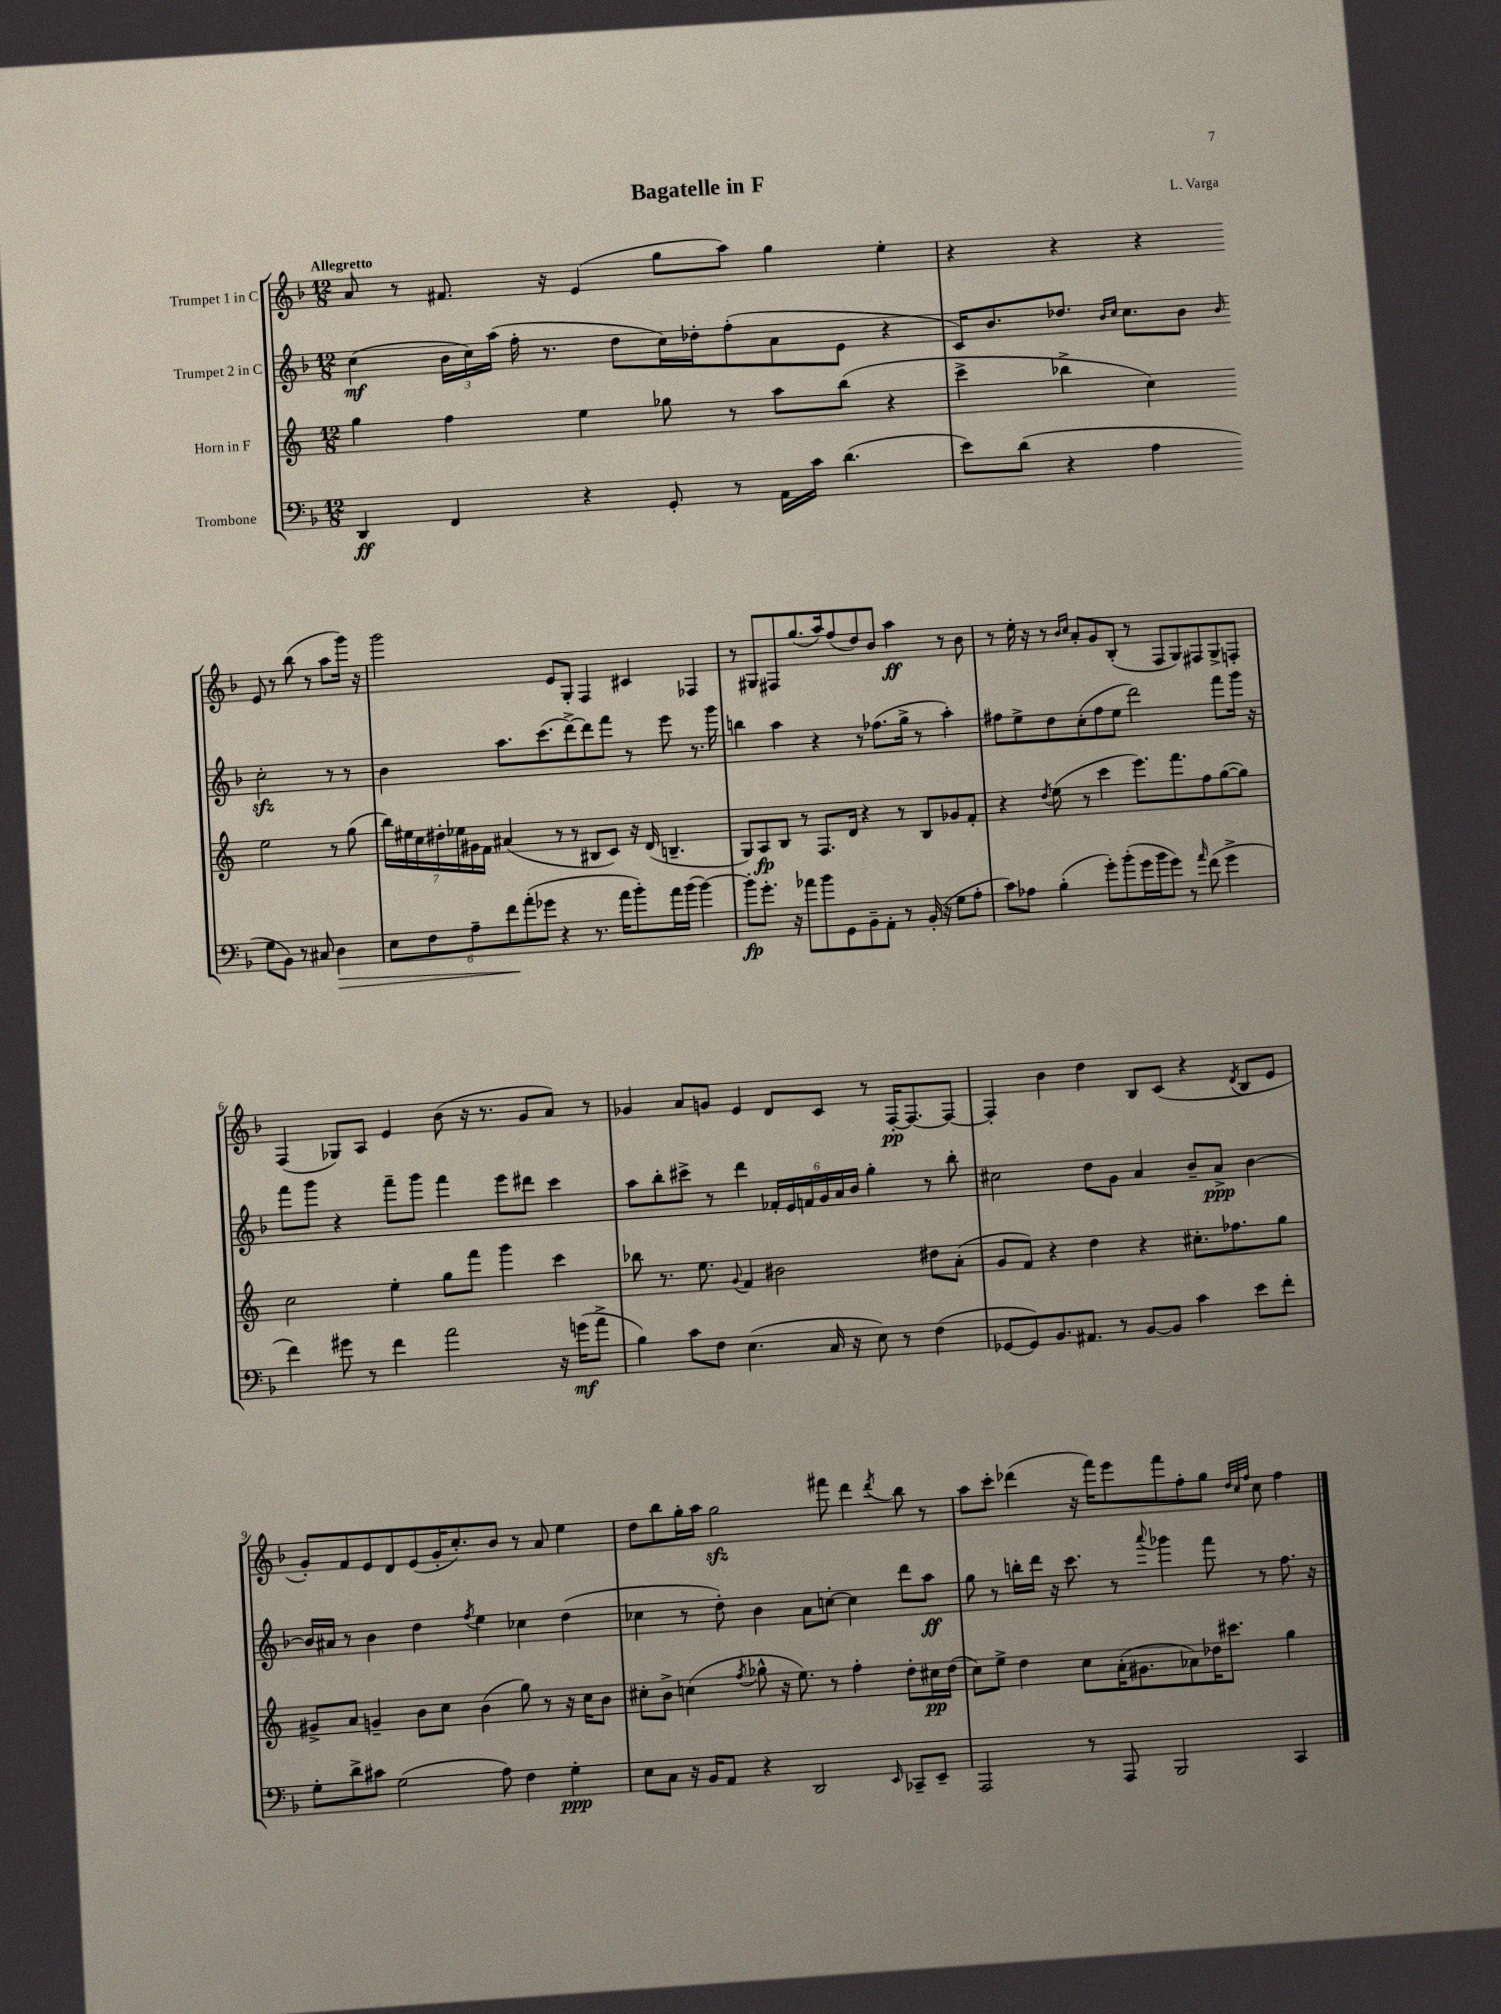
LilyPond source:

\header { title = "Bagatelle in F" composer = "L. Varga" }
<<
\new StaffGroup <<
\new Staff = "s0" \with { instrumentName = "Trumpet 1 in C" } {
    \clef treble \key f \major \numericTimeSignature \time 12/8 \tempo "Allegretto"
    \autoBeamOff a'8 r8 fis'8. r16 e'4( g''8[ a''8]) g''4 e''4-. |
    r4 r4 r4 e'8 r8 bes''8( r8 a''8[ g'''16]) r16 |
    g'''2 e'8[ g8]-. f4 cis'4 fes4 |
    r8 gis8[ fis8 g''8.( a''16) f''8( d''8) bes'8] a''4\ff r8 bes'8 |
    r8 e''16-. r16 r8 \grace { bes'16[ c''16] } a'8[-. g'8 bes8]-.( r8 f8[ g8) fis8 g8-> f8]-. |
    f4( ges8[) a8] e'4 bes'8( r16 r8. g'8[ a'8]) r8 |
    ges'4 a'8[ g'8] e'4 d'8[ c'8] r8 f16[~-.\pp f8.~ f8]~ |
    f4-. bes'4 d''4 bes8[ c'8]( r4 \acciaccatura { d'8 } bes8[ e'8] |
    g'8[-.) f'8 e'8 d'8 e'8( g'16-. c''8.-.) bes'8] r8 a'8 e''4 |
    d''8[ bes''8 g''16-. a''16] g''2\sfz fis'''8 d'''4 \acciaccatura { d'''8 } bes''8 r8 |
    a''8[ c'''8]-. des'''4( r16 f'''16[) e'''8 f'''8 f''8-. g''8] \grace { d''32[ c''32 f''32] } c''8 f''4 \bar "|." |
}
\new Staff = "s1" \with { instrumentName = "Trumpet 2 in C" } {
    \clef treble \key f \major \numericTimeSignature \time 12/8
    \autoBeamOff c''4\mf( \tuplet 3/2 { bes'16[ c''16) a''16]( } f''16-. r8. d''8[ c''16) des''16-. f''8-.( a'8 e'8] r4 |
    c'16[) bes'8. des''8.] \grace { bes'16[ c''16] } c''8.[ bes'8] \grace { bes'16 } c''2-.\sfz r8 r8 |
    bes'4 a''8.[ c'''8.( d'''8~->) d'''8 f'''8] r8 e'''8 r8. g'''16 |
    b''4 a''4 r4 r8 fes''8.[( g''16]-> r8 a''4-.) |
    fis''8[ e''8-> d''8 c''8-.( fis''8 e''8] d'''2) f'''8[ g'''16] r16 |
    f'''8[ g'''8] r4 f'''8[-- g'''8] f'''4 e'''8[ dis'''8] c'''4 |
    a''8[ bes''8-. cis'''8]-> r8 d'''4 \tuplet 6/4 { fes'16[-. e'16 f'16 g'16 a'16 bes'16] } g''4-. r8 bes''8-. |
    cis''2 d''8[ g'8] a'4 bes'8[-- a'8]->\ppp bes'4~ |
    bes'16[ ais'16] r8 bes'4 d''4 \acciaccatura { f''8 } e''4 ces''4 d''4( |
    ces''4 r8 d''8-.) bes'4 a'8[ c''8]~-. c''4 d'''8[ a''8]\ff |
    g''8 r8 b''16[-. d'''16] r16 c'''8. r8 \appoggiatura { a'''8 } ges'''4 f'''8 r8 f''8. r16 \bar "|." |
}
\new Staff = "s2" \with { instrumentName = "Horn in F" } {
    \clef treble \key c \major \numericTimeSignature \time 12/8
    \autoBeamOff g''4 f''4 e''4 ges''8 r8 a''8[ b''8]( r4 |
    c'''4-> bes''4-> c''4) e''2 r8 g''8( |
    \tuplet 7/4 { b''16[) eis''16 c''16 dis''16-. ees''16 gis'16 f'16] } ais'4( r8 r8 bis8[ c'8]) r16 d'16( b4.-- |
    g8[) a8\fp b8] r8 f8.[ d'16] r4 r8 b8[ ges'8 f'8]-. |
    r4 \acciaccatura { d''8 } e''8( r8 c'''4 e'''8.[) f'''8. f''8 g''8~( g''8]) |
    c''2 e''4-. g''8[ f'''8] g'''4 c'''4 |
    bes''8 r8. e''8. \appoggiatura { g'8 } f'4 bis'2 dis''8[ a'8]-.( |
    g'8[ f'8]) r4 d''4 r4 cis''8.[-. fes''8. g''8] |
    gis'8[-> a'8] g'4-- b'8[ c''8] b'4( g''8) r8 r16 c''16[ b'8] |
    cis''8[-. b'8]-> c''4( \acciaccatura { f''8 } ges''8-^ r16 e''8.) r8 f''4-. d''8[-. cis''16\pp d''16]( |
    c''8[) e''8]-> d''4 c''8[ a'16-.( gis'8. aes'8) des''16 cis'''8.] g''4 \bar "|." |
}
\new Staff = "s3" \with { instrumentName = "Trombone" } {
    \clef bass \key f \major \numericTimeSignature \time 12/8
    \autoBeamOff d,4\ff f,4 r4 g,8-. r8 a,16[ c'16] d'4.( |
    e'8[) d'8]( r4 a4 g8[ bes,8]) r8 cis8 d4\> |
    \tuplet 6/4 { e8[ f8 a8-- f'8\! a'8-.( ges'8] } r4 r8. a'16[ bes'8-.) a'16 bes'16]( bes'4~) |
    bes'8[-.\fp g'8.]-. r16 aes'8[ bes'8 g,8 bes,8-- a,8]-. r8 bes,16-.( r16 g8[ a8]-. |
    c'8[) aes8] bes4-.( g'8[-.) bes'8-.( g'16 bes'16 g'8]) r8 \grace { a'16 } f'8( g'4-> |
    f'4) gis'8 r8 f'4 a'2 r16 g'16[\mf( a'8]-> |
    bes4) c'8[ f8] e4.( c16 r16 e8) r8 f4( |
    ges,8[~ ges,8) bes,8. ais,8.] r8 bes,8[~ bes,8] c'4 e'8[ f'8]-. |
    g8[-. d'8-> cis'8] g2( a8) f4 g4-.\ppp |
    e8[ c8] r16 bes,16[ a,8] r4 d,2 \grace { e,16 } ces,8[-- e,8]-- |
    a,,2 r8 a,,8 bes,,2 c,4 \bar "|." |
}
>>
>>
